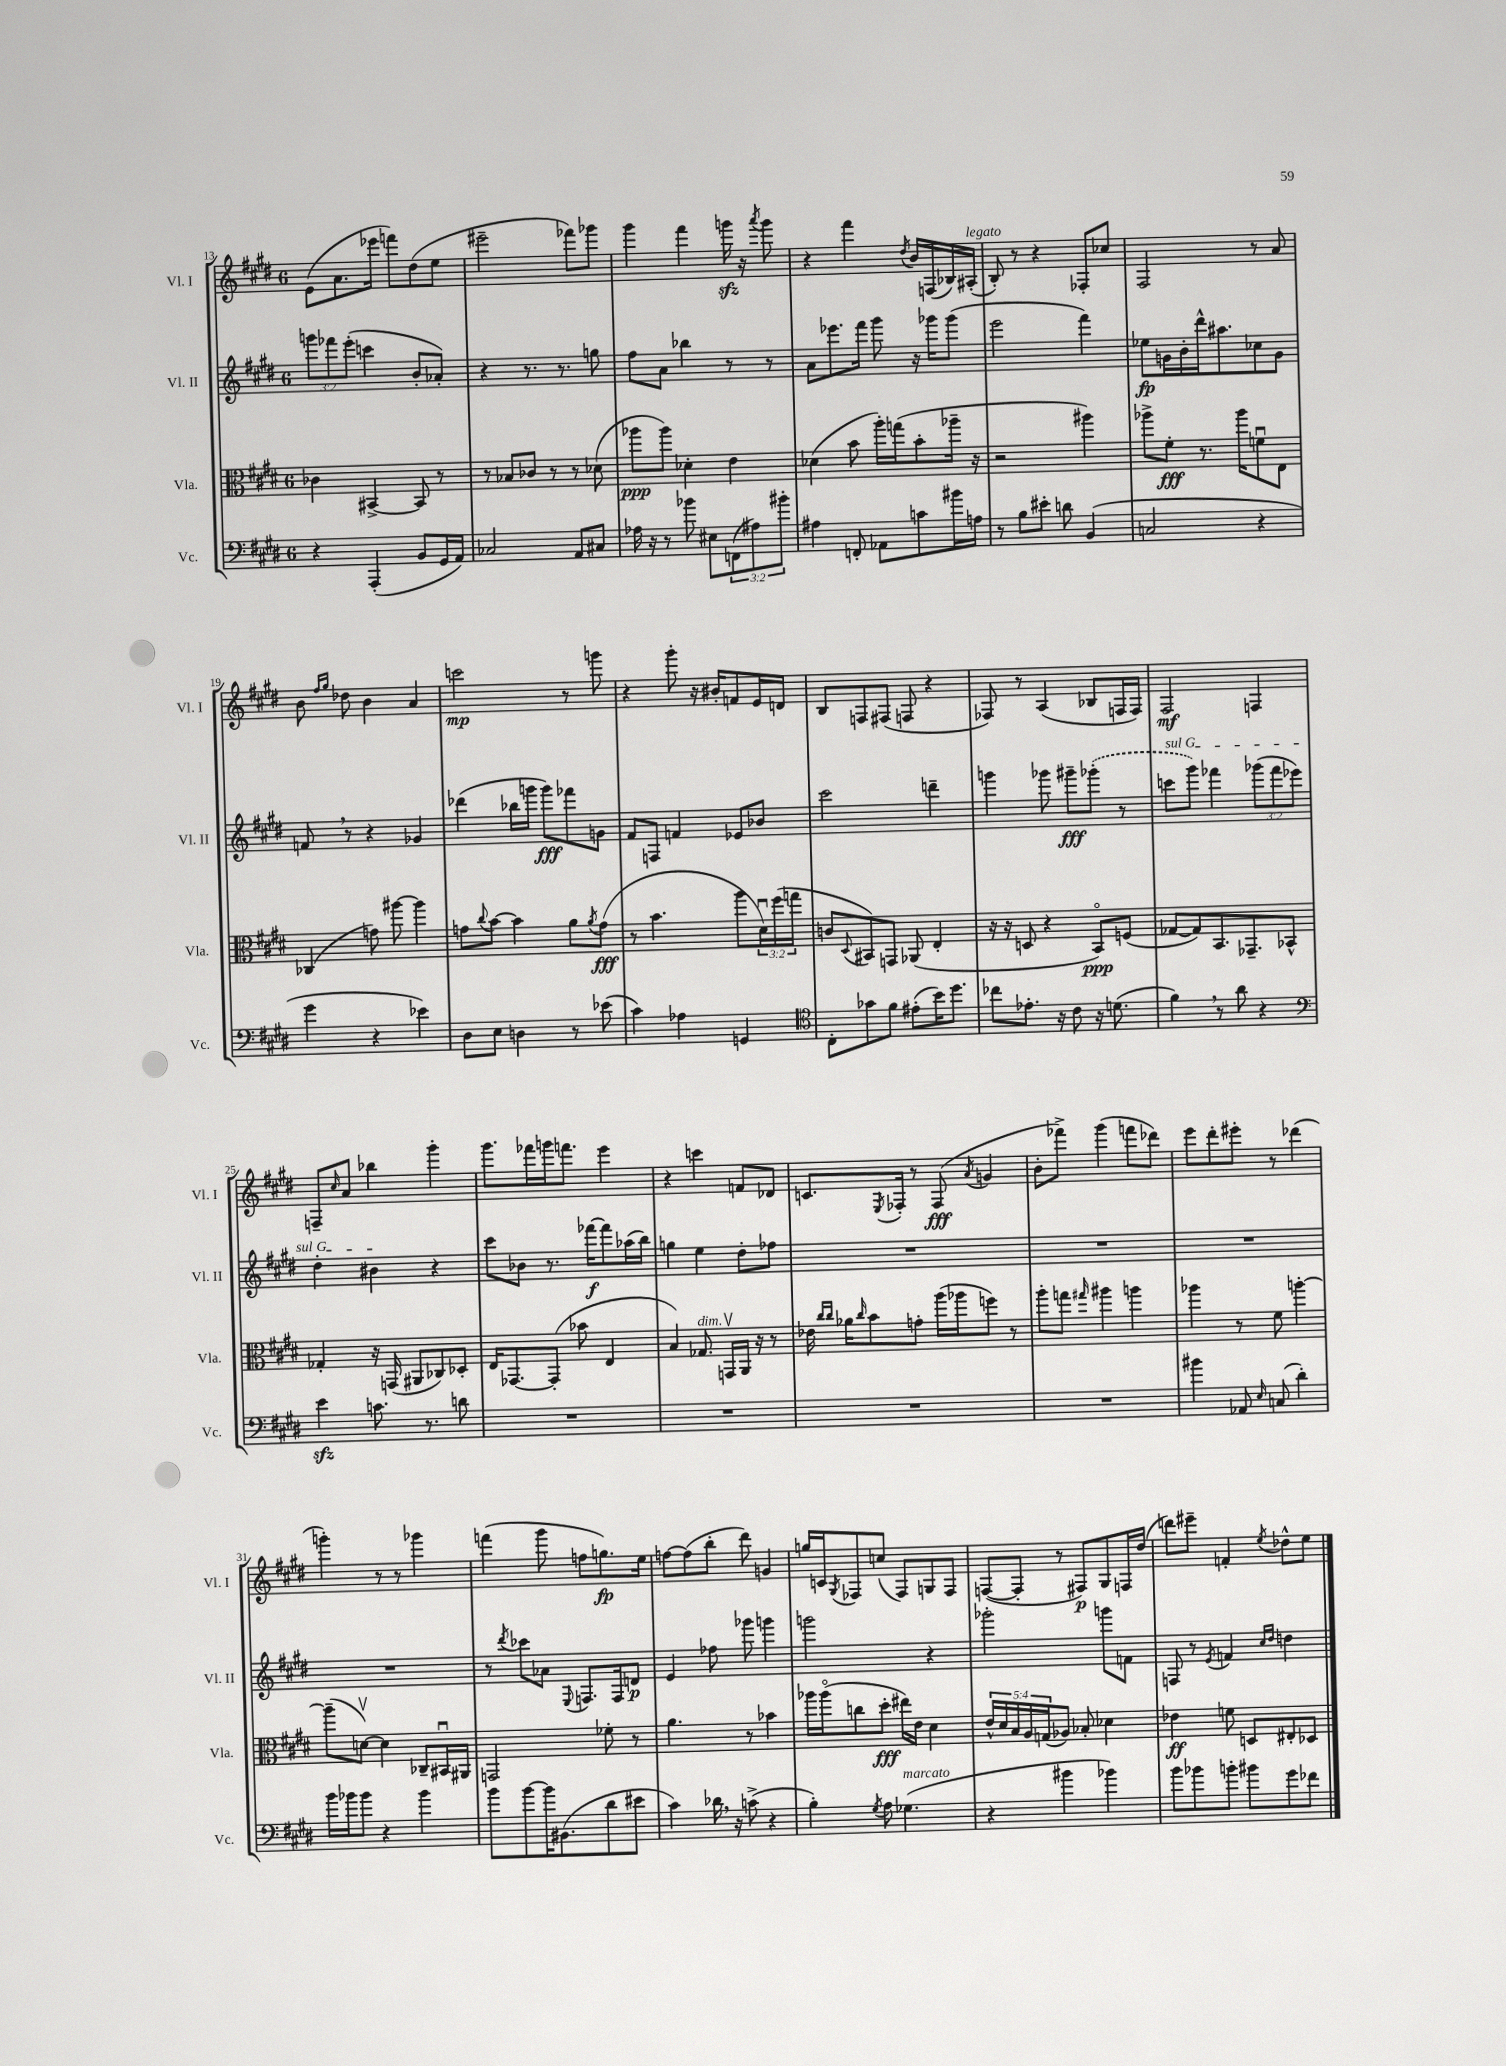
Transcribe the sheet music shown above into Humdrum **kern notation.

**kern	**kern	**kern	**kern
*staff4	*staff3	*staff2	*staff1
*clefF4	*clefC3	*clefG2	*clefG2
*k[f#c#g#d#]	*k[f#c#g#d#]	*k[f#c#g#d#]	*k[f#c#g#d#]
*M6/8	*M6/8	*M6/8	*M6/8
4r	4c-\	12ggg\L	(8e\L
.	.	12fff-\	.
.	.	.	8.a\
.	.	(12eee'\J	.
(4AAA'/	[4BB#^/	4ccc\	.
.	.	.	16eee-\Jk
.	.	.	8fff\L)
8BB/L	8BB#/]	8b'/L	(8dd#\
16GG#/L	8r	8a-'/J)	8ee\J
16AA/JJ)	.	.	.
=	=	=	=
2C-/	8r	4r	2eee#~\
.	8B-/L	.	.
.	8c-/J	8.r	.
.	8r	.	.
.	.	8.r	.
8AA/L	8r	.	8fff-\L)
8C#/J	(8d-\	8gg\	8ggg-\J
=	=	=	=
16A-\	8aa-\L	8ff#\L	4ggg#\
16r	.	.	.
8r	8aa-\J)	8a\J	.
8b-\	4d-'\	4bb-\	4fff#\
8E#\L	.	.	.
(12FF\	4e\	8r	16ggg\
.	.	.	16r
12A#\)	.	.	.
.	.	.	8qaaa/
.	.	8r	8ggg\
12b#'\J	.	.	.
=	=	=	=
4A#\	(4d-\	8a\L	4r
.	.	8.eee-\	.
8FF'/	8b\	.	4fff#\
.	.	16fff#\Jk	.
8AA-\L	16aa'\LL)	8ggg#\	.
.	(16gg\J	.	.
.	.	.	8qdd#/
8c\	8b'\	16r	16b/LL
.	.	16ggg-\LK	(16F/
16b#\L	16aa-~\Jk	(8ggg-\J	16B-/)
16A\JJ	16r	.	(16A#'/JJ
=	=	=	=
8r	2r	2eee\	8B'/)
8B\L	.	.	8r
8e#'\J	.	.	4r
8d\	.	.	.
(4BB/	4aa#\)	4fff#\)	8F-'/L
.	.	.	8cc-/J
=	=	=	=
2C/	8aa-^\L	8ee-\L	2F#/
.	8f#'\J	16g\L	.
.	.	16b'\	.
.	8.r	16ddd#^^\J	.
.	.	8.aa#\	.
.	16aa-\LK	.	.
4r	8fu\	8cc-\	8r
.	8E\J	8g\J	8a/
=	=	=	=
4g#\	(4C-/	8f/	8b\
.	.	.	16qqff#/LL
.	.	.	16qqgg#/JJ
.	.	8r	8dd-\
4r	8g\)	4r	4b\
.	[8aa#\	.	.
4e-\)	4aa#\]	4g-/	4a/
=	=	=	=
8D#\L	8g\L	(4ddd-\	2ccc\
.	8qqcc#/	.	.
8E\J	[8b\J	.	.
4D\	4b\]	16bb-\LL	.
.	.	16ggg\JJ	.
.	.	8ggg\L)	.
8r	8a\L	8fff-\	8r
.	8qa/	.	.
(8e-\	(8g\J	8g\J	8ggg\
=	=	=	=
4c#\)	8r	8f#/L	4r
.	4.b\	8F/J	.
4A-\	.	4f/	8ggg#'\
.	.	.	16r
.	.	.	16b#'/LK
4GG/	8aa\L	8e-/L	8f/
.	24d#u\L)	8b-/J	16e/L
.	(24ff#\	.	.
.	.	.	16d/JJ
.	24gg\JJ	.	.
=	=	=	=
*clefC4	*	*	*
8C#'\L	8c/L	2ccc#\	8B/L
.	8qqD#/	.	.
8g-\	8BB#/)	.	8F/
8f#\J	8GG/J	.	(8F#/J
(8e#'\L	(8AA-/	.	8F/
16b\K)	4E'/	4ddd~\	4r
8.dd#\J	.	.	.
=	=	=	=
8cc-\L	16r	4ggg\	8F-/)
.	16r	.	.
8.e-'\J	8D/	.	8r
.	4r	8ggg-\	(4A/
16r	.	.	.
8c#\	.	8ggg#~\L	.
16r	8BBo/L)	(8ggg-'\J	8B-/L
(8.d\	.	.	.
.	(8F/J	8r	16F/L
.	.	.	16F/JJ)
=	=	=	=
4f#\)	[8G-/L	8ccc\L	2F#/
.	8G-/])	8ggg#\J)	.
8r	8.BB/	4fff-\	.
8a\	.	.	.
.	8.GG-~/	.	.
4r	.	(12ggg-\L	4F/
.	.	12fff-\	.
.	8BB-^^/J	.	.
.	.	12eee-\J)	.
=	=	=	=
*clefF4	*	*	*
4e\	4G-'/	4dd#'\	8F~/L
.	.	.	16qqcc#/
.	.	.	8a/J
8.c\	16r	4b#\	4bb-\
.	(16GG/	.	.
.	8AA#/L	.	.
8.r	.	.	.
.	8C-/)	4r	4ggg#'\
8d\	8D-'/J	.	.
=	=	=	=
2.r	16E/LK	8ccc#\L	8.ggg#\L
.	[8.GG-/	.	.
.	.	8b-\J	.
.	.	.	16fff-\L
.	(8GG-'/]J	8.r	16ggg\J
.	.	.	8.fff\J
.	8b-\	.	.
.	.	[16fff-\LK	.
.	4E/	8fff-\]	4eee\
.	.	(16aa-\L	.
.	.	16bb\JJ)	.
=	=	=	=
2.r	4B/)	4gg\	4r
.	8.G-/	4ee\	4ccc\
.	16GGv/LL	.	.
.	16AA/JJ	8dd#'\L	8f/L
.	16r	.	.
.	8r	8ff-\J	8d-/J
=	=	=	=
2.r	16e-\	2.r	8.c/L
.	16qqcc#/LL	.	.
.	16qqcc#/JJ	.	.
.	16a-\LK	.	.
.	16qqcc#/	.	.
.	8b\	.	.
.	.	.	8qE/
.	.	.	16F-'/Jk
.	8g'\J	.	8r
.	(16aa\LL	.	(8F-/
.	16aa-\J	.	.
.	.	.	8qa/
.	8ff\J)	.	4g/
.	8r	.	.
=	=	=	=
2.r	8aa'\L	2.r	8b'\L
.	8gg\J	.	8fff-^\J)
.	16qqgg#/	.	.
.	4aa#\	.	(4ggg#\
.	4aa\	.	8fff\L
.	.	.	8ddd-\J)
=	=	=	=
4b#\	4aa-\	2.r	8eee\L
.	.	.	8ddd#'\
8AA-/	8r	.	8eee#'\J
16qqE/	.	.	.
(8C/	8f#\	.	8r
4d#'\)	[4aa'\	.	(4ddd-\
=	=	=	=
16b\LL	(8aa~\]L	2.r	4ggg'\)
16b-\J	.	.	.
8b-\J	[8dv\J)	.	.
4r	4d\]	.	8r
.	.	.	8r
4b-\	8C-~/L	.	4ggg-\
.	16BB#u/L	.	.
.	16AA#/JJ	.	.
=	=	=	=
8b\L	2GG/	8r	(4fff\
.	.	8qddd#/	.
[8b\	.	8ccc-\L	.
16b\]K	.	8a-\J	8ggg#\
(8.BB#\	.	.	.
.	.	8qqE/	.
.	.	8.F/L	8ff\L
8d#\	8f-'\	.	8.gg\)
.	.	16F/k	.
8e#\J	8r	8d/J	.
.	.	.	16ee\Jk
=	=	=	=
4c#\)	4.a\	4e/	[8ff\L
.	.	.	(8ff\]
16d-\	.	8ff-\	8bb'\J
16r	.	.	.
(8c^\	8r	8ggg-\	8ddd#\)
4r	4b-\	4ggg\	4g/
=	=	=	=
4B'\)	16aa-\LL	2ggg\	16gg/LL
.	(16aa-o\J	.	16c/J
.	.	.	8qG#/
.	8cc\	.	8F-/
8qG#/	.	.	.
8A\	8dd#'\J	.	(8cc/J
(4.G-\	16ee#\LL)	.	8F-/L)
.	16e\JJ	.	.
.	4d#\	4r	8G/
.	.	.	8F-/J
=	=	=	=
4r	20e^^/LL	2ggg-'\	([8F/L
.	20d#/	.	.
.	20B/	.	.
.	.	.	8F'/]J
.	20A/	.	.
.	(20G/J	.	.
4b#\	8A-/J)	.	8r
.	8B-'/	.	8F#/L)
4b-\)	4d-\	8ggg\L	8G#/
.	.	8f\J	16F/L
.	.	.	(16dd#/JJ
=	=	=	=
8b\L	4e-\	8F/	8ddd\L)
8b-\	.	8r	8eee#~\J
.	.	8qe/	.
8b'\J	8f\	4f/	4f'/
8b#\L	8D/L	.	.
.	.	16qqcc#/LL	.
.	.	16qqdd#/JJ	8qee/
8g#\	8E#'/	4dd\	8dd-^^\L
8f-\J	8D-/J	.	8ee\J
==	==	==	==
*-	*-	*-	*-
